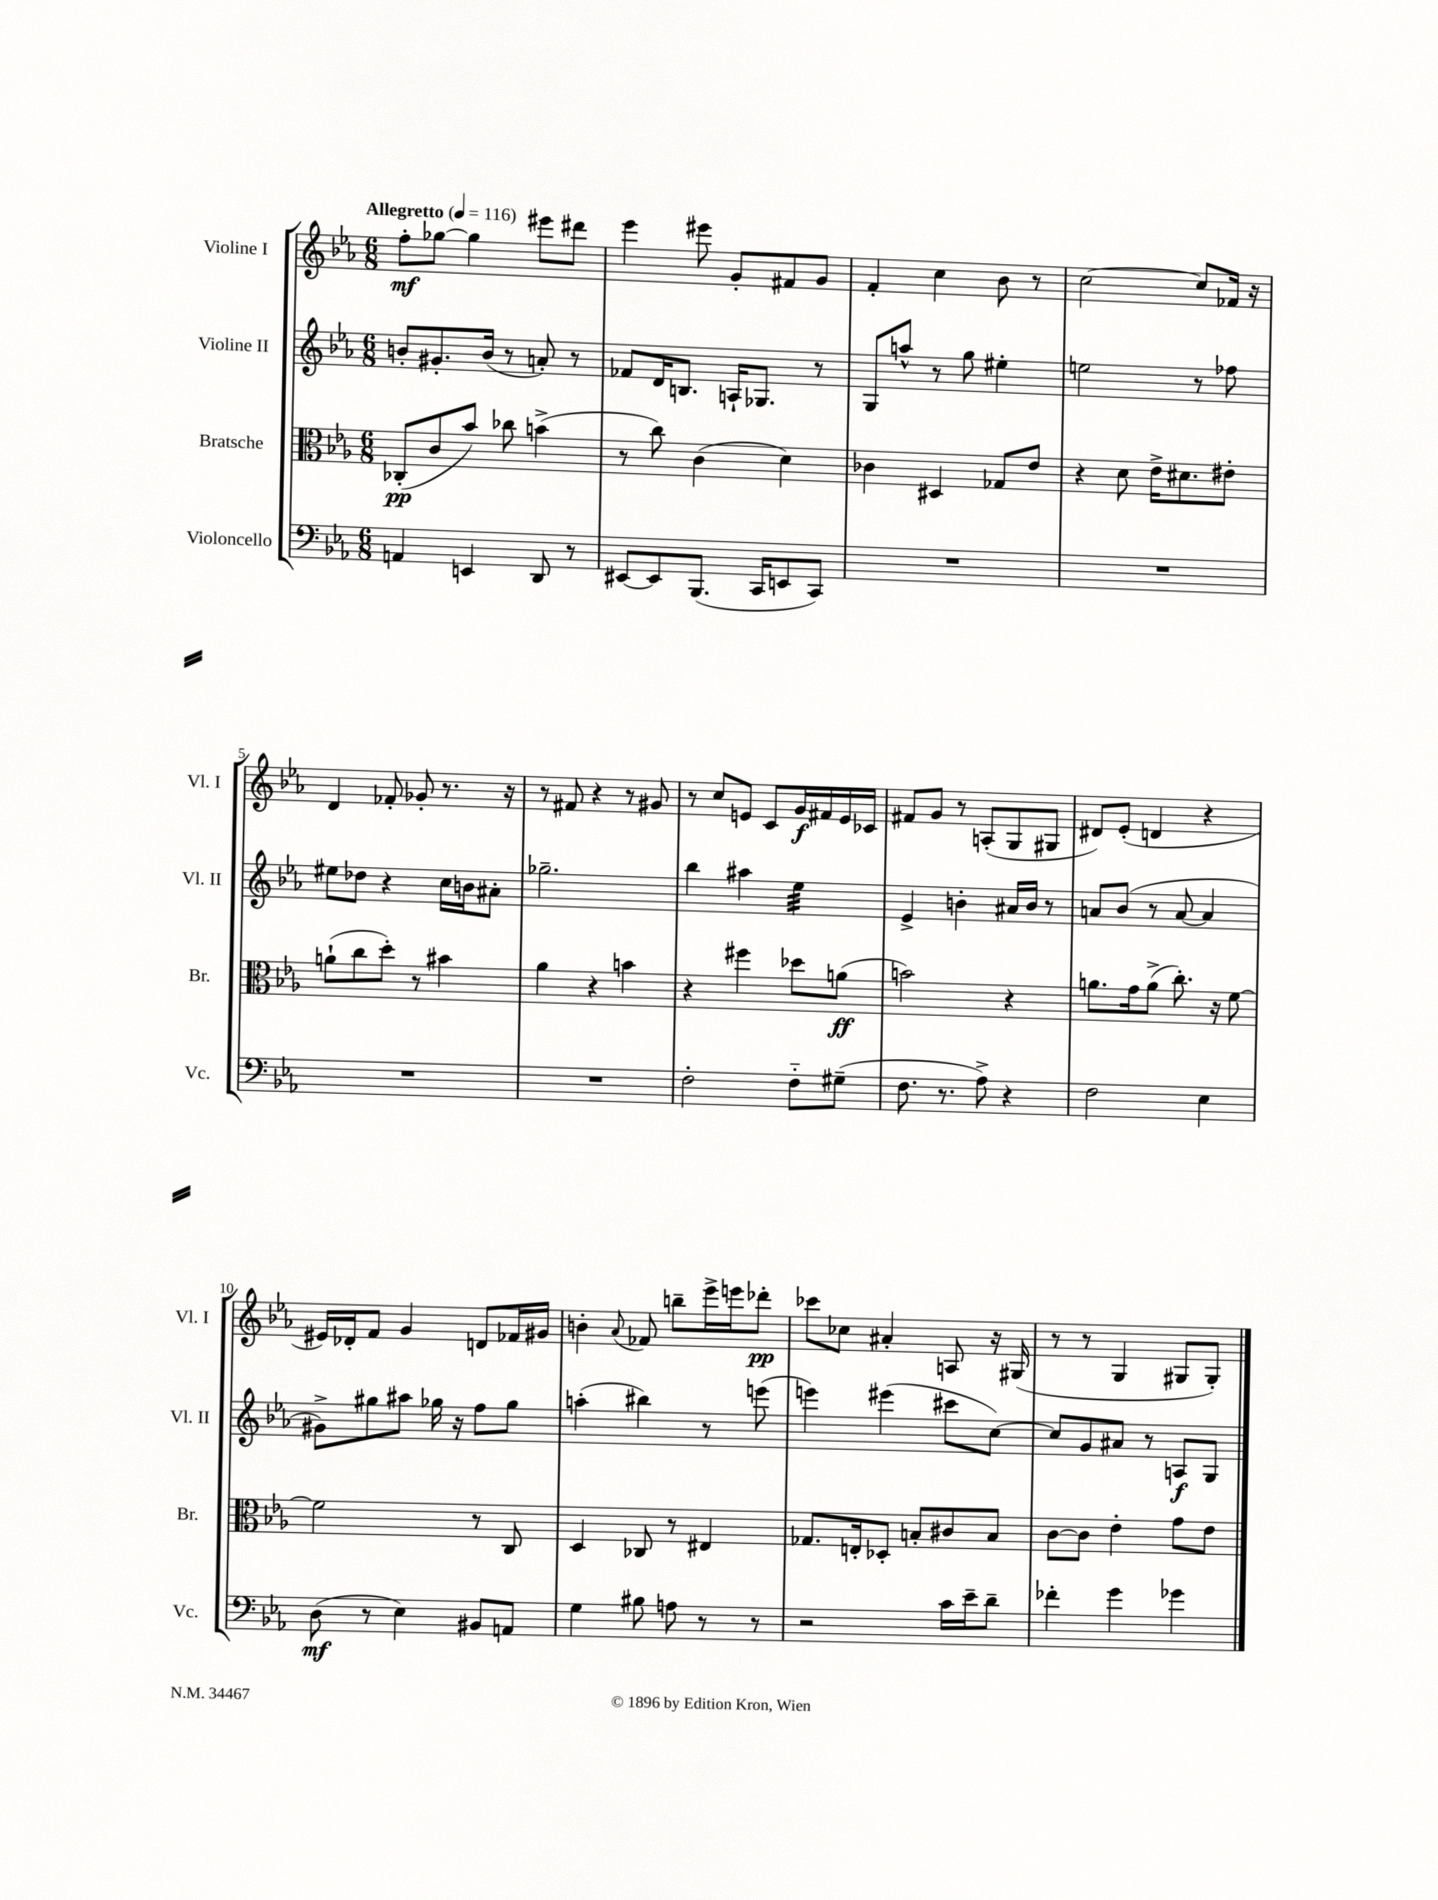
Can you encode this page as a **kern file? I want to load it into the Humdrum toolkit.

**kern	**kern	**kern	**kern
*staff4	*staff3	*staff2	*staff1
*clefF4	*clefC3	*clefG2	*clefG2
*k[b-e-a-]	*k[b-e-a-]	*k[b-e-a-]	*k[b-e-a-]
*M6/8	*M6/8	*M6/8	*M6/8
*MM116	*MM116	*MM116	*MM116
4AA	(8C-'	8b'	8ff'
.	8c	8.g#'	[8gg-
4EE	8b-)	.	4gg-]
.	.	(16b	.
.	8cc-	8r	.
8DD	(4b^	8a')	8eee#
8r	.	8r	8ddd#
=	=	=	=
[8EE#	8r	8f-	4eee-
8EE#]	8cc)	16d	.
.	.	8.B	.
(8.BBB-	(4c	.	8eee#
.	.	16A`	8g'
16CC	.	8.G-	.
8EE	4d)	.	8f#
8CC)	.	8r	8g
=	=	=	=
2.r	4c-	8G	4f'
.	.	8aa^^	.
.	4D#	8r	4cc
.	.	8gg	.
.	8G-	4ee#'	8b-
.	8e-	.	8r
=	=	=	=
2.r	4r	2ee	[2cc
.	8d	.	.
.	16e-^	.	.
.	8.d#	.	.
.	.	8r	8cc]
.	8e#'	8ff-	16f-
.	.	.	16r
=	=	=	=
2.r	(8a`	8ee#	4d
.	8cc	8dd-	.
.	8dd')	4r	8f-'
.	8r	.	8g-'
.	4b#	16cc	8.r
.	.	16b	.
.	.	8a#'	.
.	.	.	16r
=	=	=	=
2.r	4a-	2.gg-~	8r
.	.	.	8f#
.	4r	.	4r
.	4b	.	8r
.	.	.	8g#
=	=	=	=
2F'	4r	4bb-	8r
.	.	.	8cc
.	4ff#	4aa#	8e
.	.	.	8c
8F'~	8dd-	4ee-	16g
.	.	.	16f#
(8G#~	(8a	.	16e
.	.	.	16c-
=	=	=	=
8.F	2b)	4e-^	8f#
.	.	.	8g
8.r	.	.	.
.	.	4b'	8r
8A-^)	.	.	(8A'
4r	4r	16a#	8G
.	.	16b	.
.	.	8r	8G#
=	=	=	=
2F	8.a	8a	8d#)
.	.	(8b-	(8e-'
.	16g	.	.
.	(8a^	8r	4d
.	8.cc')	[8a	.
4E-	.	4a]	4r
.	16r	.	.
.	[8f	.	.
=	=	=	=
(8D	2f]	8g#^)	16e#)
.	.	.	16d-'
8r	.	8gg#	8f
4E-)	.	8aa#	4g
.	.	16gg-	.
.	.	16r	.
8BB#	8r	8ff	8d
8AA	8C	8gg-	16f-
.	.	.	16g#
=	=	=	=
4G	4D	(4aa'	4b'
.	.	.	8qqa-
8B#	8C-	4bb#)	8f-
8A	8r	.	8bb~
8r	4E#	8r	16eee-^
.	.	.	16eee
8r	.	(8eee	8ddd-'
=	=	=	=
2r	8.G-	4eee)	8ccc-
.	.	.	8cc-
.	16E'	.	.
.	8D-'	(4eee#	4a#'
.	8B'	.	.
16c	8c#	8ccc#	8A
16e-~	.	.	.
8d~	8B	[8cc)	16r
.	.	.	(16G#
=	=	=	=
4f-'	[8c	8cc]	8r
.	8c]	8g	8r
4g	4e-'	8a#	4G
.	.	8r	.
4g-	8g	8A	8G#
.	8e-	8G	8G#')
==	==	==	==
*-	*-	*-	*-
